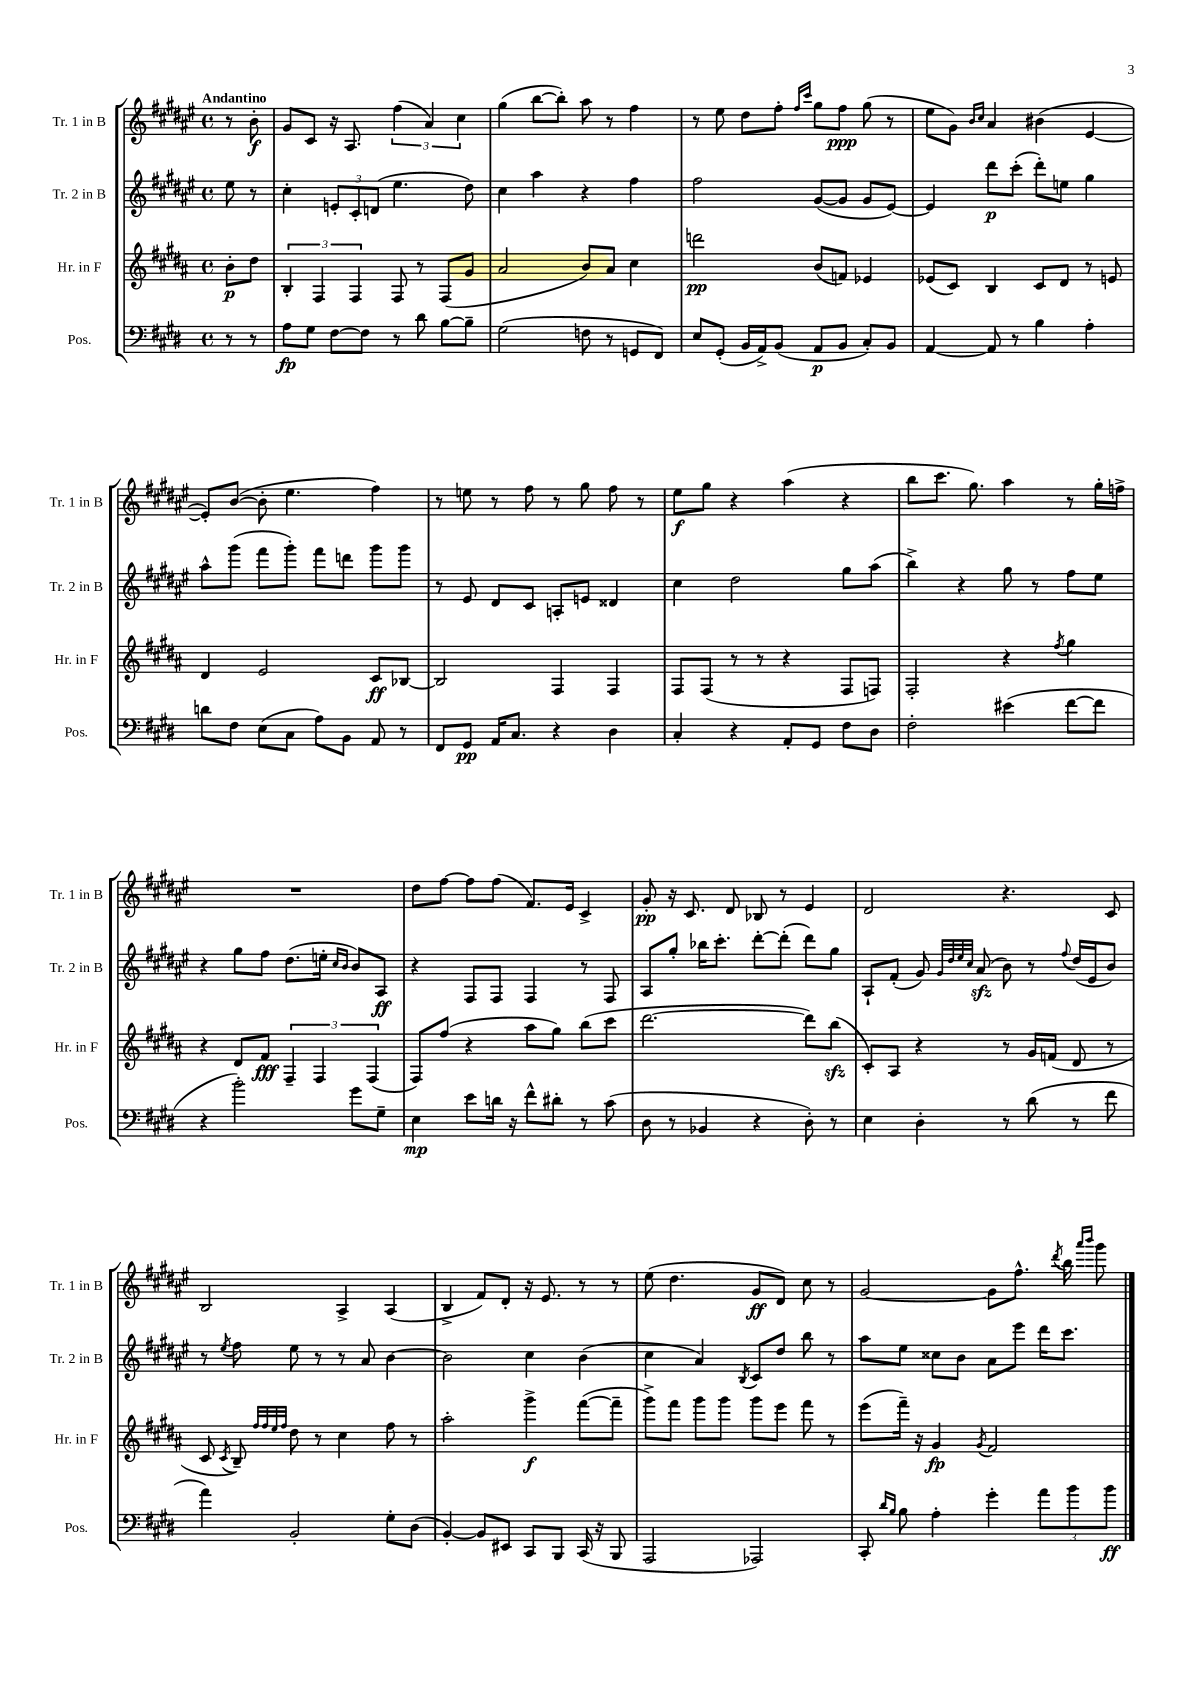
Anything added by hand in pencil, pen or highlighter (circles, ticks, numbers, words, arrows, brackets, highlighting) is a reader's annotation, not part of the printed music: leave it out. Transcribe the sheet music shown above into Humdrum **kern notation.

**kern	**kern	**kern	**kern
*staff4	*staff3	*staff2	*staff1
*clefF4	*clefG2	*clefG2	*clefG2
*k[f#c#g#d#]	*k[f#c#g#d#a#]	*k[f#c#g#d#a#e#]	*k[f#c#g#d#a#e#]
*M4/4	*M4/4	*M4/4	*M4/4
*met(c)	*met(c)	*met(c)	*met(c)
8r	8b'	8ee#	8r
8r	8dd#	8r	8b'
=	=	=	=
8A	6B'	4cc#'	8g#
8G#	.	.	8c#
.	6F#	.	.
[8F#	.	12e'	16r
.	.	.	8.A#
.	6F#	12c#'	.
8F#]	.	.	.
.	.	(12d	.
8r	8F#	4.ee#	(6ff#
8d#	8r	.	.
.	.	.	6a#)
[8B	(8F#	.	.
.	.	.	6cc#
8B~]	8g#	8dd#)	.
=	=	=	=
(2G#	2a#	4cc#	(4gg#
.	.	4aa#	[8bb
.	.	.	8bb'])
8F	8b)	4r	8aa#
8r	8a#	.	8r
8GG	4cc#	4ff#	4ff#
8FF#)	.	.	.
=	=	=	=
8E	2ddd	2ff#	8r
(8GG#'	.	.	8ee#
16BB	.	.	8dd#
16AA^)	.	.	.
(8BB	.	.	8ff#'
.	.	.	16qqff#
.	.	.	16qqccc#
8AA	(8b	([8g#	8gg#
8BB	8f)	8g#]	8ff#
8C#')	4e-	8g#	(8gg#
8BB	.	[8e#)	8r
=	=	=	=
[4AA	(8e-	4e#]	8ee#
.	8c#)	.	8g#)
.	.	.	16qqb
.	.	.	16qqcc#
8AA]	4B	8ddd#	4a#
8r	.	(8ccc#'	.
4B	8c#	8ddd#')	(4b#
.	8d#	8ee	.
4A'	8r	4gg#	[4e#
.	8e	.	.
=	=	=	=
8d	4d#	8aa#^^	8e#'])
8F#	.	(8ggg#	([8b
(8E	2e	8fff#	8b']
8C#	.	8ggg#')	4.ee#
8A)	.	8fff#	.
8BB	.	8ddd	.
8AA	8c#	8ggg#	4ff#)
8r	[8B-	8ggg#	.
=	=	=	=
8FF#	2B-]	8r	8r
8GG#	.	8e#	8ee
16AA	.	8d#	8r
8.C#	.	.	.
.	.	8c#	8ff#
4r	4F#	8A'	8r
.	.	8e	8gg#
4D#	4F#	4d##	8ff#
.	.	.	8r
=	=	=	=
4C#'	8F#	4cc#	8ee#
.	(8F#	.	8gg#
4r	8r	2dd#	4r
.	8r	.	.
8AA'	4r	.	(4aa#
8GG#	.	.	.
8F#	8F#	8gg#	4r
8D#	8F)	(8aa#	.
=	=	=	=
2F#'	2F#'	4bb^)	8bb
.	.	.	8.ccc#
.	.	4r	.
.	.	.	8.gg#)
(4e#	4r	8gg#	4aa#
.	.	8r	.
.	8qff#	.	.
[8f#	4gg#	8ff#	8r
8f#]	.	8ee#	16gg#'
.	.	.	16ff^
=	=	=	=
4r	4r	4r	1r
2b')	8d#	8gg#	.
.	8f#	8ff#	.
.	6F#~	(8.dd#	.
.	6F#	.	.
.	.	16ee'	.
.	.	16qqcc#	.
.	.	16qqb	.
8g#	.	8b)	.
.	(6F#	.	.
8G#~	.	8A#	.
=	=	=	=
4E	8F#)	4r	8dd#
.	(8ff#	.	[8ff#
8e	4r	8F#	8ff#]
16d	.	8F#	(8ff#
16r	.	.	.
8f#^^	8aa#	4F#	8.f#)
8d#'	8gg#)	.	.
.	.	.	16e#
8r	(8bb	8r	4c#^
(8c#	8ccc#	8F#	.
=	=	=	=
8D#	[2.ddd#	8A#	8g#'
8r	.	8gg#'	16r
.	.	.	8.c#
4BB-	.	16bb-	.
.	.	8.ccc#'	.
.	.	.	8d#
4r	.	[8ddd#'	8B-
.	.	(8ddd#']	8r
8D#')	8ddd#])	8ddd#)	4e#
8r	(8bb	8gg#	.
=	=	=	=
4E	8c#')	8A#`	2d#
.	8A#	(8f#'	.
4D#'	4r	8g#)	.
.	.	32qqg#	.
.	.	32qqdd#	.
.	.	32qqee#	.
.	.	32qqcc#	.
.	.	(8a#	.
8r	8r	8b)	4.r
(8d#	16g#	8r	.
.	(16f	.	.
.	.	8qqff#	.
8r	8d#	(16dd#	.
.	.	16e#	.
8f#	8r	8b)	8c#
=	=	=	=
4a)	8c#	8r	2B
.	8qc#	8qee#	.
.	8B~)	8ff#	.
.	32qqff#	.	.
.	32qqff#	.	.
.	32qqee	.	.
.	32qqff#	.	.
2BB'	8dd#	8ee#	.
.	8r	8r	.
.	4cc#	8r	4A#^
.	.	8a#	.
8G#'	8ff#	[4b	(4A#
(8D#	8r	.	.
=	=	=	=
[4BB')	2aa#'	2b]	4B^
8BB]	.	.	8f#)
8EE#	.	.	8d#'
8CC#	4ggg#^	4cc#	16r
.	.	.	8.e#
8BBB	.	.	.
(16CC#	([8fff#	(4b	8r
16r	.	.	.
8BBB	8fff#~]	.	8r
=	=	=	=
2AAA	8ggg#^)	4cc#	(8ee#
.	8fff#	.	4.dd#
.	8ggg#	4a#)	.
.	8ggg#	.	.
.	.	8qB	.
2AAA-)	8ggg#	8c#	8g#
.	8eee	8dd#	8d#)
.	8fff#	8bb	8cc#
.	8r	8r	8r
=	=	=	=
8CC#'	(8eee	8aa#	[2g#
16qqd#	.	.	.
16qqB	.	.	.
8B	16fff#~)	8ee#	.
.	16r	.	.
4A'	4g#	8cc##	.
.	.	8b	.
.	8qg#	.	.
4g#'	2f#	8a#	8g#]
.	.	8eee#	8.ff#^^
12a	.	16ddd#	.
.	.	.	8qddd#
.	.	8.ccc#	16bb
12b	.	.	.
.	.	.	16qqaaa#
.	.	.	16qqbbb
.	.	.	8ggg#
12b	.	.	.
==	==	==	==
*-	*-	*-	*-
